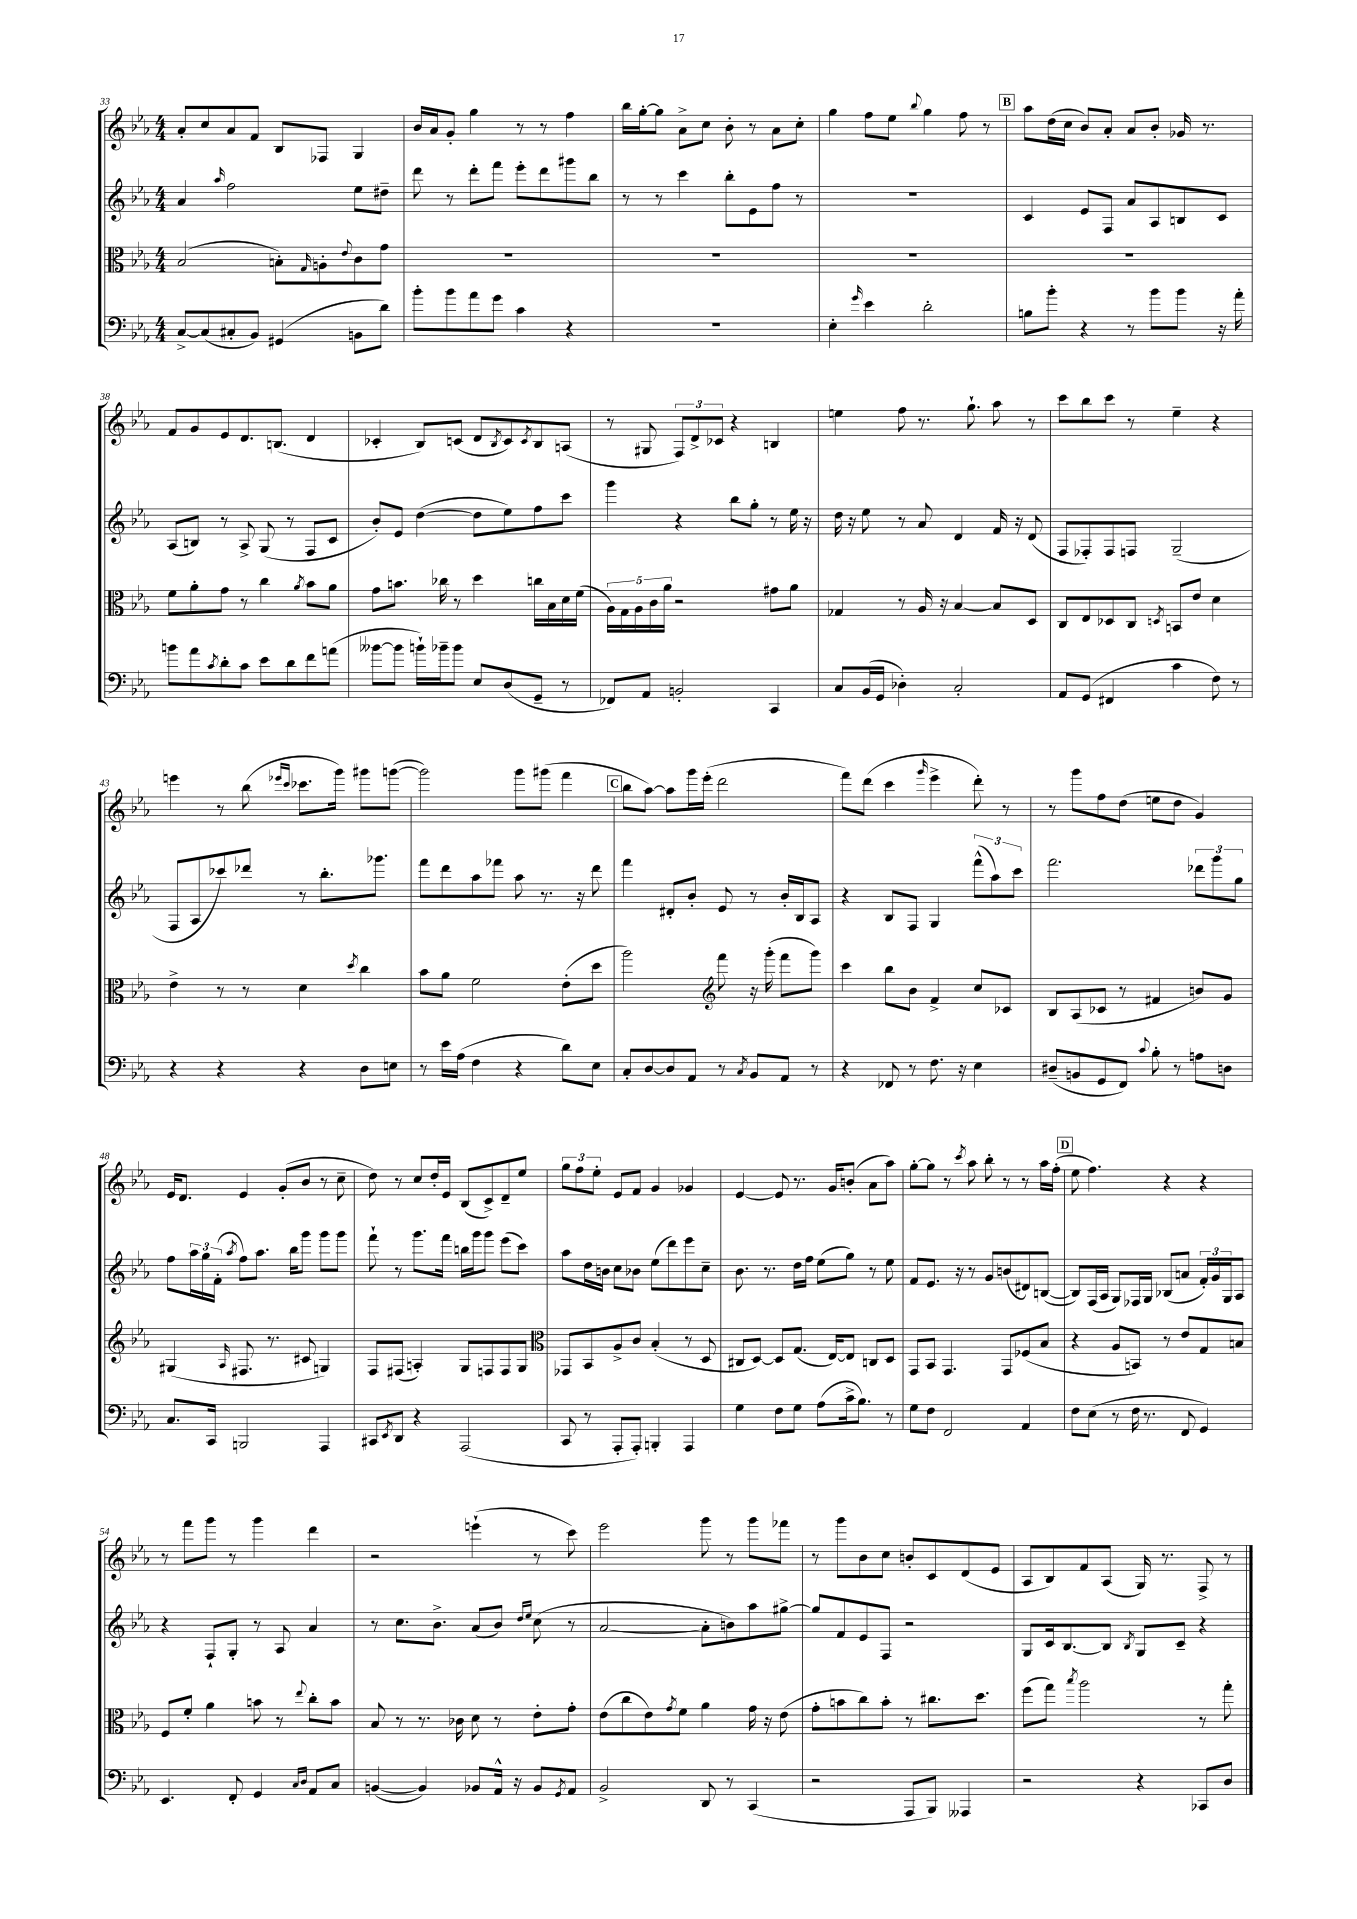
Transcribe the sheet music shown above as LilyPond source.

<<
\new StaffGroup <<
\new Staff = "s0" {
    \clef treble \key ees \major \numericTimeSignature \time 4/4
    aes'8-. c''8 aes'8 f'8 bes8 fes8 g4 |
    bes'16 aes'16 g'8-. g''4 r8 r8 f''4 |
    bes''16 g''16~-. g''8 aes'8-> c''8 bes'8-. r8 aes'8 c''8-. |
    g''4 f''8 ees''8 \appoggiatura { bes''8 } g''4 f''8 r8 |
    \mark \markup { \box "B" } aes''8 d''16( c''16 bes'8) aes'8-. aes'8 bes'8-. ges'16 r8. |
    f'8 g'8 ees'8 d'8. b8.( d'4 |
    ces'4-. bes8) c'8( d'8 \acciaccatura { bes8 } c'8) \acciaccatura { c'8 } bes8 a8( |
    r8 gis8 \tuplet 3/2 { f8) d'8-> ces'8 } r4 b4 |
    e''4 f''8 r8. g''8.-! aes''8 r8 |
    c'''8 bes''8 c'''8 r8 ees''4-- r4 |
    e'''4 r8 bes''8( \grace { ees'''16 c'''16 } ces'''8. g'''16) gis'''8 g'''8~( |
    g'''2) g'''8 gis'''8( f'''4 |
    \mark \markup { \box "C" } bes''8 aes''8~) aes''8 g'''16 ees'''16-.( d'''2 |
    f'''8) d'''8( c'''4 \grace { g'''16 } ees'''4-> d'''8-.) r8 |
    r8 g'''8 f''8 d''8( e''8 d''8 g'4) |
    ees'16 d'8. ees'4 g'8-.( bes'8 r8 c''8-- |
    d''8) r8 c''8 d''16-. ees'16 bes8( c'8->) d'8-- ees''8 |
    \tuplet 3/2 { g''8 f''8 ees''8-. } ees'8 f'8 g'4 ges'4 |
    ees'4~ ees'8 r8. g'16 b'8-.( aes'8 aes''8) |
    g''8~-. g''8 r8 \acciaccatura { c'''8 } aes''8 bes''8-. r8 r8 aes''16 f''16-.( |
    \mark \markup { \box "D" } ees''8 f''4.) r4 r4 |
    r8 f'''8 g'''8 r8 g'''4 d'''4 |
    r2 e'''4-!( r8 c'''8) |
    ees'''2 g'''8 r8 g'''8 fes'''8 |
    r8 g'''8 bes'8 c''8 b'8-. c'8 d'8( ees'8 |
    aes8 bes8) f'8 aes8( g16) r8. f8-> r8 \bar "|." |
}
\new Staff = "s1" {
    \clef treble \key ees \major \numericTimeSignature \time 4/4
    aes'4 \grace { aes''16 } f''2 ees''8 dis''8-- |
    d'''8 r8 d'''8-. f'''8 ees'''8-. d'''8 gis'''8 bes''8 |
    r8 r8 c'''4 bes''8-. ees'8 f''8 r8 |
    R1 |
    \mark \markup { \box "B" } c'4 ees'8 f8 aes'8 aes8 b8 c'8 |
    aes8( b8) r8 aes8-> g8( r8 f8 c'8 |
    bes'8-.) ees'8 d''4~( d''8 ees''8) f''8 c'''8 |
    g'''4 r4 bes''8 g''8-. r8 ees''16 r16 |
    d''16 r16 ees''8 r8 aes'8 d'4 f'16 r16 d'8( |
    f8 fes8-.) fes8 f8 g2--( |
    f8 aes8 ces'''8) des'''8 r8 bes''8.-. ges'''8. |
    f'''8 d'''8 aes''8 fes'''8 aes''8 r8. r16 d'''8 |
    \mark \markup { \box "C" } f'''4 dis'8-. bes'8-. ees'8 r8 bes'16-. bes16 aes8 |
    r4 bes8 f8 g4 \tuplet 3/2 { f'''8-^( aes''8) c'''8 } |
    f'''2. \tuplet 3/2 { des'''8 g'''8 g''8 } |
    f''8 \tuplet 3/2 { aes''16 g''16 f'16-.( } \acciaccatura { aes''8 } f''8) aes''8. bes''16 g'''8 g'''8 g'''8 |
    f'''8-! r8 g'''8. f'''16 b''16 g'''16 g'''8 ees'''8( c'''8) |
    aes''8 d''16 b'16 c''8 bes'8 ees''8( d'''8) ees'''8 c''8-- |
    bes'8. r8. d''16 f''16 ees''8( g''8) r8 ees''8 |
    f'8 ees'8. r16 r8 g'8 b'8( dis'8) b8~( |
    \mark \markup { \box "D" } b8) f16( aes16 g8) fes16 g16 bes8( a'8 \tuplet 3/2 { f'16-.) g'16 g16 } aes8 |
    r4 f8-! g8-. r8 aes8 aes'4 |
    r8 c''8. bes'8.-> aes'8( bes'8) \grace { d''16 ees''16 } c''8( r8 |
    aes'2~ aes'8-. b'8) aes''8 gis''8~-> |
    gis''8 f'8 ees'8 f8 r2 |
    g8 c'16 bes8.~ bes8 \acciaccatura { bes8 } g8 c'8-- r4 \bar "|." |
}
\new Staff = "s2" {
    \clef alto \key ees \major \numericTimeSignature \time 4/4
    bes2( b8-.) \grace { g16 } a8-. \appoggiatura { ees'8 } c'8 g'8 |
    R1 |
    R1 |
    R1 |
    \mark \markup { \box "B" } R1 |
    f'8 aes'8-. g'8 r8 c''4 \acciaccatura { aes'8 } bes'8 aes'8 |
    g'8 b'8. ces''16 r8 d''4 c''16 bes16 d'16 f'16( |
    \tuplet 5/4 { aes16) g16 aes16 c'16 aes'16 } r2 gis'8 aes'8 |
    ges4 r8 aes16 r16 bes4~ bes8 d8 |
    c8 ees8 des8 c8 \acciaccatura { d8 } b,8 ees'8 d'4 |
    ees'4-> r8 r8 d'4 \acciaccatura { d''8 } c''4 |
    bes'8 aes'8 f'2 ees'8-.( d''8 |
    \mark \markup { \box "C" } aes''2) \clef treble f'''8 r16 g'''16-.( f'''8 g'''8) |
    c'''4 bes''8 bes'8 f'4-> c''8 ces'8 |
    bes8 aes8( ces'8 r8 fis'4 b'8) g'8 |
    gis4( \grace { aes16 } fis8. r8. cis'8 g4) |
    f8 fis8( a4-.) g8 f8 f8 g8 |
    \clef alto ges,8 bes,8 aes8-> c'8 bes4-.( r8 d8 |
    cis8 d8~) d8 g8.( ees16~) ees8 c8 d8 |
    g,8 bes,8 g,4. g,8 fes8( bes8 |
    \mark \markup { \box "D" } r4 aes8 b,8) r8 ees'8 g8 b8 |
    f8 f'8-. aes'4 b'8 r8 \appoggiatura { ees''8 } c''8-. b'8 |
    bes8 r8 r8. ces'16 d'8 r8 ees'8-. g'8-. |
    ees'8( c''8 ees'8) \acciaccatura { g'8 } f'8 aes'4 g'16 r16 ees'8( |
    g'8-. b'8 c''8) b'8-. r8 cis''8. d''8. |
    f''8( g''8) \acciaccatura { bes''8 } aes''2 r8 g''8-. \bar "|." |
}
\new Staff = "s3" {
    \clef bass \key ees \major \numericTimeSignature \time 4/4
    c8~-> c8( cis8-. bes,8) gis,4( b,8 d'8) |
    bes'8-. bes'8 aes'8 g'8 c'4 r4 |
    R1 |
    ees4-. \grace { g'16 } ees'4 d'2-. |
    \mark \markup { \box "B" } b8 bes'8-. r4 r8 bes'8 bes'8 r16 aes'16-. |
    b'8 aes'8 \acciaccatura { c'8 } d'8-. c'8 ees'8 d'8 f'8 a'8( |
    beses'8~ beses'8 b'16-!) bes'16-- bes'8 ees8 d8( g,8-- r8 |
    fes,8) aes,8 b,2-. c,4 |
    c8 bes,16( g,16 des4-.) c2-. |
    aes,8 g,8( fis,4 c'4 f8) r8 |
    r4 r4 r4 d8 e8 |
    r8 ees'16 aes16( f4 r4 d'8) ees8 |
    \mark \markup { \box "C" } c8-. d8~ d8 aes,8 r8 \acciaccatura { c8 } bes,8 aes,8 r8 |
    r4 fes,8 r8 f8. r16 ees4 |
    dis8--( b,8 g,8 f,8) \appoggiatura { c'8 } bes8-. r8 a8 d8 |
    c8. c,16 b,,2 aes,,4 |
    cis,8 \acciaccatura { ees,8 } d,8 r4 aes,,2( |
    c,8 r8 aes,,8-. aes,,8-.) b,,4-. aes,,4 |
    g4 f8 g8 aes8( c'16-> bes8.) r8 |
    g8 f8 f,2 aes,4 |
    \mark \markup { \box "D" } f8 ees8( r8 f16 r8. f,8 g,4) |
    ees,4. f,8-. g,4 \grace { c16 d16 } aes,8 c8 |
    b,4~( b,4) bes,8 aes,16-^ r16 bes,8 \acciaccatura { g,8 } aes,8 |
    bes,2-> d,8 r8 c,4( |
    r2 aes,,8 bes,,8) aeses,,4 |
    r2 r4 ces,8 d8 \bar "|." |
}
>>
>>
\layout { \context { \Score currentBarNumber = #33 } }
